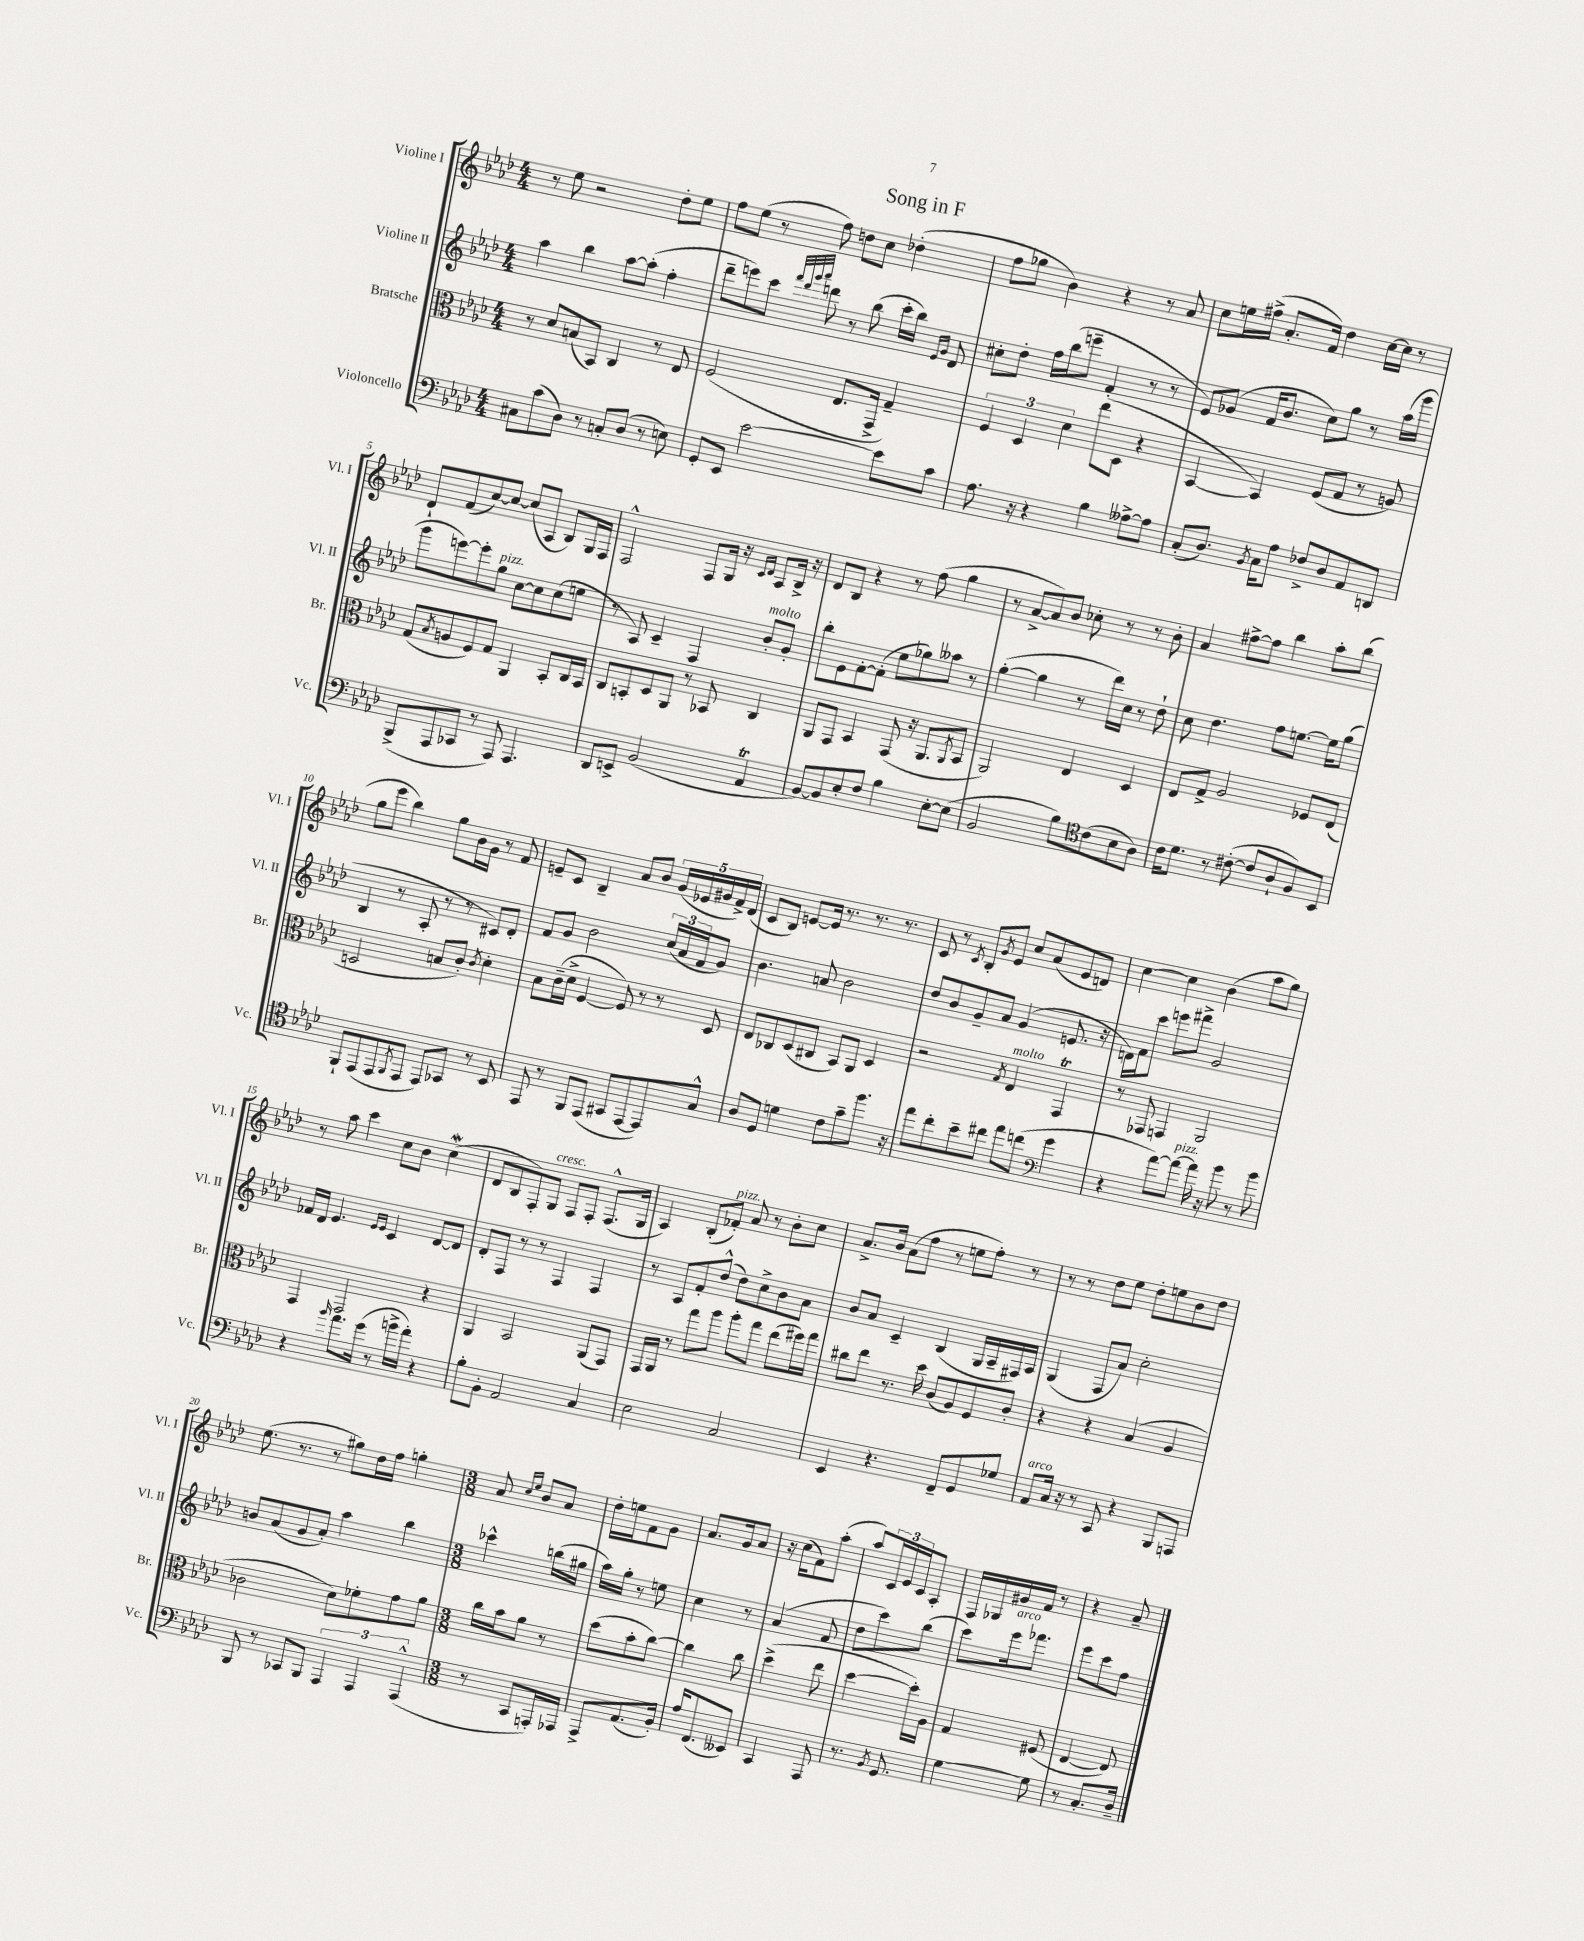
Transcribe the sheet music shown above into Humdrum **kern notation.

**kern	**kern	**kern	**kern
*staff4	*staff3	*staff2	*staff1
*clefF4	*clefC3	*clefG2	*clefG2
*k[b-e-a-d-]	*k[b-e-a-d-]	*k[b-e-a-d-]	*k[b-e-a-d-]
*M4/4	*M4/4	*M4/4	*M4/4
8C#\L	8r	4aa-\	8r
(8c\	8d-/L	.	8ee-\
8D-\J)	(8B/	4bb-\	2r
8r	8BB-/J)	.	.
8C'/L	4C/	[8aa-\L	.
(8D-/J	.	(8aa-'\]J	.
8r	8r	4ff'\	8dd-'\L
8E\)	8E-/	.	8ee-\J
=	=	=	=
8GG'/L	(2F/	8ddd-~\L	8ff\L
8EE-/J	.	8eee\)	(8ee-\J
[2e-\	.	8ccc\J	8r
.	.	32qqfff/LLL	.
.	.	32qqddd-/	.
.	.	32qqggg/	.
.	.	32qqaaa-/JJJ	.
.	.	8ddd\	8ff\)
.	8.E-/L	8r	8dd\L
.	.	(8bb-\	8cc\J
.	16GG^/Jk	.	.
8e-\]L	4G~/)	16ccc'\LL	(4dd-'\
.	.	16bb-\JJ)	.
.	.	16qqe-/LL	.
.	.	16qqg/JJ	.
8c\J	.	8d-/	.
=	=	=	=
8.A-\	6F/	8cc#'\L	8ff\L
.	.	8dd-'\J	8gg-\J
.	6D-/	.	.
16r	.	.	.
4r	.	16ff\LL	4b-\)
.	.	(16bb-\J	.
.	6d-\	.	.
.	.	8eee~\J	.
4B-\	(8ee-\L	4f'/	4r
.	8D-\J	.	.
[8A--^\L	4r	8r	8r
8A--\]J	.	8r	8a-/
=	=	=	=
(8C'/L	[4BB-/	8e-/L)	8cc\L
8.D-/J)	.	(8g-/J	16ee\L
.	.	.	(16ff#^\JJ
.	4BB-/])	16f/LK	8.a-'/L
8qBB-/	.	.	.
16C\LK	.	8.b-/J	.
8A-\J	.	.	.
.	.	.	16f/Jk)
8F-^/L	(8F/L	8cc\L)	4dd-\
8D-/	8G/J	8gg\J	.
8AA-/	8r	8r	[16cc\LL
.	.	.	16cc\]JJ
8DD/J	8A/)	(16aa-\LL	8r
.	.	16ggg\JJ	.
=	=	=	=
(8BBB-^/L	(8G/L	8ggg\L	8d-`/L
.	8qB-/	.	.
8AAA-/	8A/	[8eee\)	(8f/
8CC-/J	8F/)	8eee'\]	[8cc/)
8r	8G/J	8gg\J	8cc/_J
8AAA-/)	4AA-/	[8cc\L	(8cc/]L
4.AAA-/	.	8cc\]	8A-/J
.	8BB-'/L	(8cc\	8B-/L)
.	16C/L	8ee\J	16G/L
.	16BB-/JJ	.	16F/JJ
=	=	=	=
8DD-/L	8C/L	8r	2F^^/
8EE^/J	8BB'/	8A-/)	.
(2BB-/	8D-/	4c~/	.
.	8AA-/J	.	.
.	8r	4F/	8F/L
.	8BB-/	.	16G/Jk
.	.	.	16r
.	.	.	16qqc/LL
.	.	.	16qqd-/JJ
4AA-/	4C/	8b-'/L	8A-/L
.	.	8g'/J	16B-^/Jk
.	.	.	16r
=	=	=	=
[8BB-/L)	8AA-/L	8bb-'\L	8d-/L
8BB-/]	8GG/J	8e-\	8B-/J
8E-'/	4BB-/	[8f'\	4r
8F/J	.	(8f'\]J	.
4B-\	(8GG/	8ee-\L	8r
.	16r	8gg-\)	(8ff\
.	8.AA-/L	.	.
[8E-'\L	.	8aa--\J	4gg\
.	8qAA-/	.	.
(8E-\]J	8BB-/J	8r	.
=	=	=	=
2BB-/	2AA-/)	([4gg'\	8r
.	.	.	[8a-^/L
.	.	4gg\]	8a-/])
.	.	.	8b-/J
8B-\L)	4E-/	8r	8cc-'\
(8c\	.	16ddd-\LL)	8r
.	.	16cc\JJ	.
8B-\	4D-/	8r	8r
8A-\J)	.	8dd-`\	8b-'\
=	=	=	=
*clefC4	*	*	*
16c\LK	8E-/L	8cc\	4a-/
8.d-\J	.	.	.
.	8G^/J	4.dd-\	.
8r	2A-/	.	[8ff#^\L
([8c#'\	.	.	8ff#\]J
8c#/]L	.	8ff\L	4bb-\
8A-`/	.	[8.ee\J	.
8F/)	8F-/L	.	8aa-'\L
.	.	16ee\]LK	.
8BB-/J	(8E-/J	(8gg\J	(8bb-\J
=	=	=	=
8FF`/L	2D/	4B-/	8gg\L
(8EE-/	.	.	8eee-\J
8EE-/	.	8r	4bb-\)
8qFF/	.	.	.
8EE-/J	.	8A-'/	.
8EE-/L)	8B/L	8r	8gg\L
8GG-/J	8c'/J)	8r	16b-\L
.	.	.	16g\JJ
.	8qc/	.	.
8r	4d-'\	8c#/L)	8r
8BB-/	.	8d-'/J	8f/
=	=	=	=
8EE-/	8B-\L	8f/L	8e~/L
8r	(16c~\L	8g/J	8c/J
.	16d-^\JJ	.	.
8FF/L	[4F/	2b-\	4B-~/
(8EE-/J	.	.	.
8GG#/L	8F/])	.	8a-/L
[8EE-/	8r	.	8b-/J
8EE-/])	8r	(24cc/LL	(20g/LL
.	.	24a-/	.
.	.	.	20e-/
.	.	24f/J	.
.	.	.	20g#/
8G^^/J	8D-/	8g/J)	.
.	.	.	20f^/)
.	.	.	(20d-/JJ
=	=	=	=
8A-/L	8E-/L	4.b-\	8c/L
8D-/J	8C-/	.	8B-/J)
4d\	(8D-/	.	[8e/L
.	8C#/J	8a/	16e/]Jk
.	.	.	8.r
8c\L	8BB-/L)	2b-\	.
8g~\	8AA-/J	.	8.r
8.ff\J	4D-/	.	.
.	.	.	8.r
16r	.	.	.
=	=	=	=
8ee-\L	2r	8dd-/L	8c/
8cc'\	.	8b-/	8r
.	.	.	8qc/
8b-~\	.	8g~/	8B-'/L
.	.	.	8qg/
8cc#\J	.	8a-/J	8e-/J
.	8qG/	.	.
8ee-\L	4E-/	(4g/	8cc/L
(8cc\J	.	.	(8a-/
*clefF4	*	*	*
4g\	4GG/	8.e/	8e-/
.	.	.	8d/J)
.	.	16r	.
=	=	=	=
4r	8r	16d\LL)	[4cc\
.	.	16f\J	.
.	8GG-/	8ccc\J	.
[8a-\L)	4GG/	8eee\L	4cc\]
8a-\_J	.	8fff#^\J	.
16a-\]	2AA-/	2g/	(4b-\
16r	.	.	.
8b-\	.	.	.
8r	.	.	8aa-\L
8b-\	.	.	8gg\J)
=	=	=	=
4r	4GG/	16f-/LL	8r
.	.	16d-/JJ	.
.	.	4.e-/	8aa-\
16qqb-/	.	.	.
8.a-\L	2GG/	.	4ccc\
(16g\Jk	.	.	.
.	.	16qqe-/LL	.
.	.	16qqe-/JJ	.
8r	.	4c/	8cc\L
16b^\LL	.	.	8b-\J
16a-'\JJ)	.	.	.
4r	4r	[8d-/L	(4cc\
.	.	8d-/]J	.
=	=	=	=
8B-'\L	4AA-/	8d-'/L	8d-/L
8BB-'\J	.	8F/J	8B-/
2AA-/	2BB-/	8r	8F'/)
.	.	8r	8G/J
.	.	4F/	8F/L
.	.	.	8F'/J
4C/	(8AA-/L	4F/	(8.F^^/L
.	8GG/J)	.	.
.	.	.	16G/Jk
=	=	=	=
2E-\	16GG/LL	8r	4A-/)
.	16AA-/JJ	.	.
.	8r	8A-/L	.
.	8gg\L	8f'/	(8B-'/L
.	8aa-\J	(8dd-^^/J	8f-'/J)
2C/	8aa-'\L	8dd-\L)	8a-/
.	8gg\J	8cc^\	8r
.	(8ee-\L	8b-\	8b-'\L
.	16ff#\L)	8a-\J	8cc\J
.	16gg\JJ	.	.
=	=	=	=
4EE-/	8cc#\L	8b-/L	8.a-^/L
.	8ee-\J	8a-/J	.
.	.	.	16b-/Jk
4.r	8.r	4c~/	(8a-\L
.	.	.	8ff\J
.	16dd-\	.	.
.	(8c/L	(4B-/	8r
8FF~/L	8A-/)	.	8ee\L
8GG/	8F/	16G/LL	8ff'\J)
.	.	16A-~/	.
8G-/J	8c'/J	16F#/)	8r
.	.	16A-/JJ	.
=	=	=	=
8AA-/L	4r	(4G/	8r
16C/Jk	.	.	8r
16r	.	.	.
8r	4r	8F/L	8dd-\L
8CC/	.	8a-/J)	8ee-\J
4r	(4B-/	2cc'\	8dd-'\L
.	.	.	8ee\
8BBB-/L	4A-/	.	8b-\
8AAA/J	.	.	8dd-\J
=	=	=	=
8BBB-/	2c-\	8b/L	(8.ee-\
8r	.	(8a-/	.
.	.	.	8.r
8CC-/L	.	8g/	.
8BBB-/J	.	8a-'/J)	8r
6AAA-/	8d-\L)	4aa-\	8gg#\L)
.	8f-'\	.	16dd-\L
6AAA-/	.	.	.
.	.	.	16ff\JJ
.	8g\	4bb-\	4gg'\
(6AAA-^^/	.	.	.
.	8a-\J	.	.
=	=	=	=
*M3/8	*M3/8	*M3/8	*M3/8
8r	16cc\LL	4ccc-^^\	8a-/
.	16b-\J	.	.
.	.	.	16qqcc/LL
.	.	.	16qqee-/JJ
8CC/L	8a-\J	.	8b-/L
16AAA'/L)	8r	(16bb\LL	8a-/J
16AAA-/JJ	.	16gg#\JJ	.
=	=	=	=
8AAA-^/L	(8dd-\L	16aa-\LL)	16dd-'\LL
.	.	16gg'\JJ	16ee\J
(8.AA-/	8b-'\	8r	8f\
.	[8cc\J)	8ee\	8g\J
16BB-'/Jk)	.	.	.
=	=	=	=
16A-/LK	4cc\]	4cc\	8.a-/L
(8.FF/	.	.	.
.	.	.	16g/k
8EE--/J)	8cc\	8r	8a-/J
=	=	=	=
4CC/	(4dd-^\	(4a-/	16r
.	.	.	(16cc\LK
.	.	.	8f\)
8AAA-/	8ee-\	8f/	(8aa-'\J
=	=	=	=
8.r	[4dd-\	8dd-\L	8aa-/L)
.	.	8ccc\)	24c/L
.	.	.	24e-/
8qBB-/	.	.	.
8.GG/	.	.	.
.	.	.	24c/J
.	16dd-'\]LL)	(8bb-\J	8A-'/J
.	16A-\JJ	.	.
=	=	=	=
[4G\	4G/	8ccc\L)	16F/LL
.	.	.	16G-/
.	.	16eee-\k	16g#/
.	.	8.fff-\J	16f/JJ
8G\]	(8F#/	.	8r
=	=	=	=
8r	[4E-/	8eee-\L	4r
8.C'/L	.	8ccc\	.
.	8E-/])	8ff\J	8a-~/
16D-~/Jk	.	.	.
==	==	==	==
*-	*-	*-	*-
